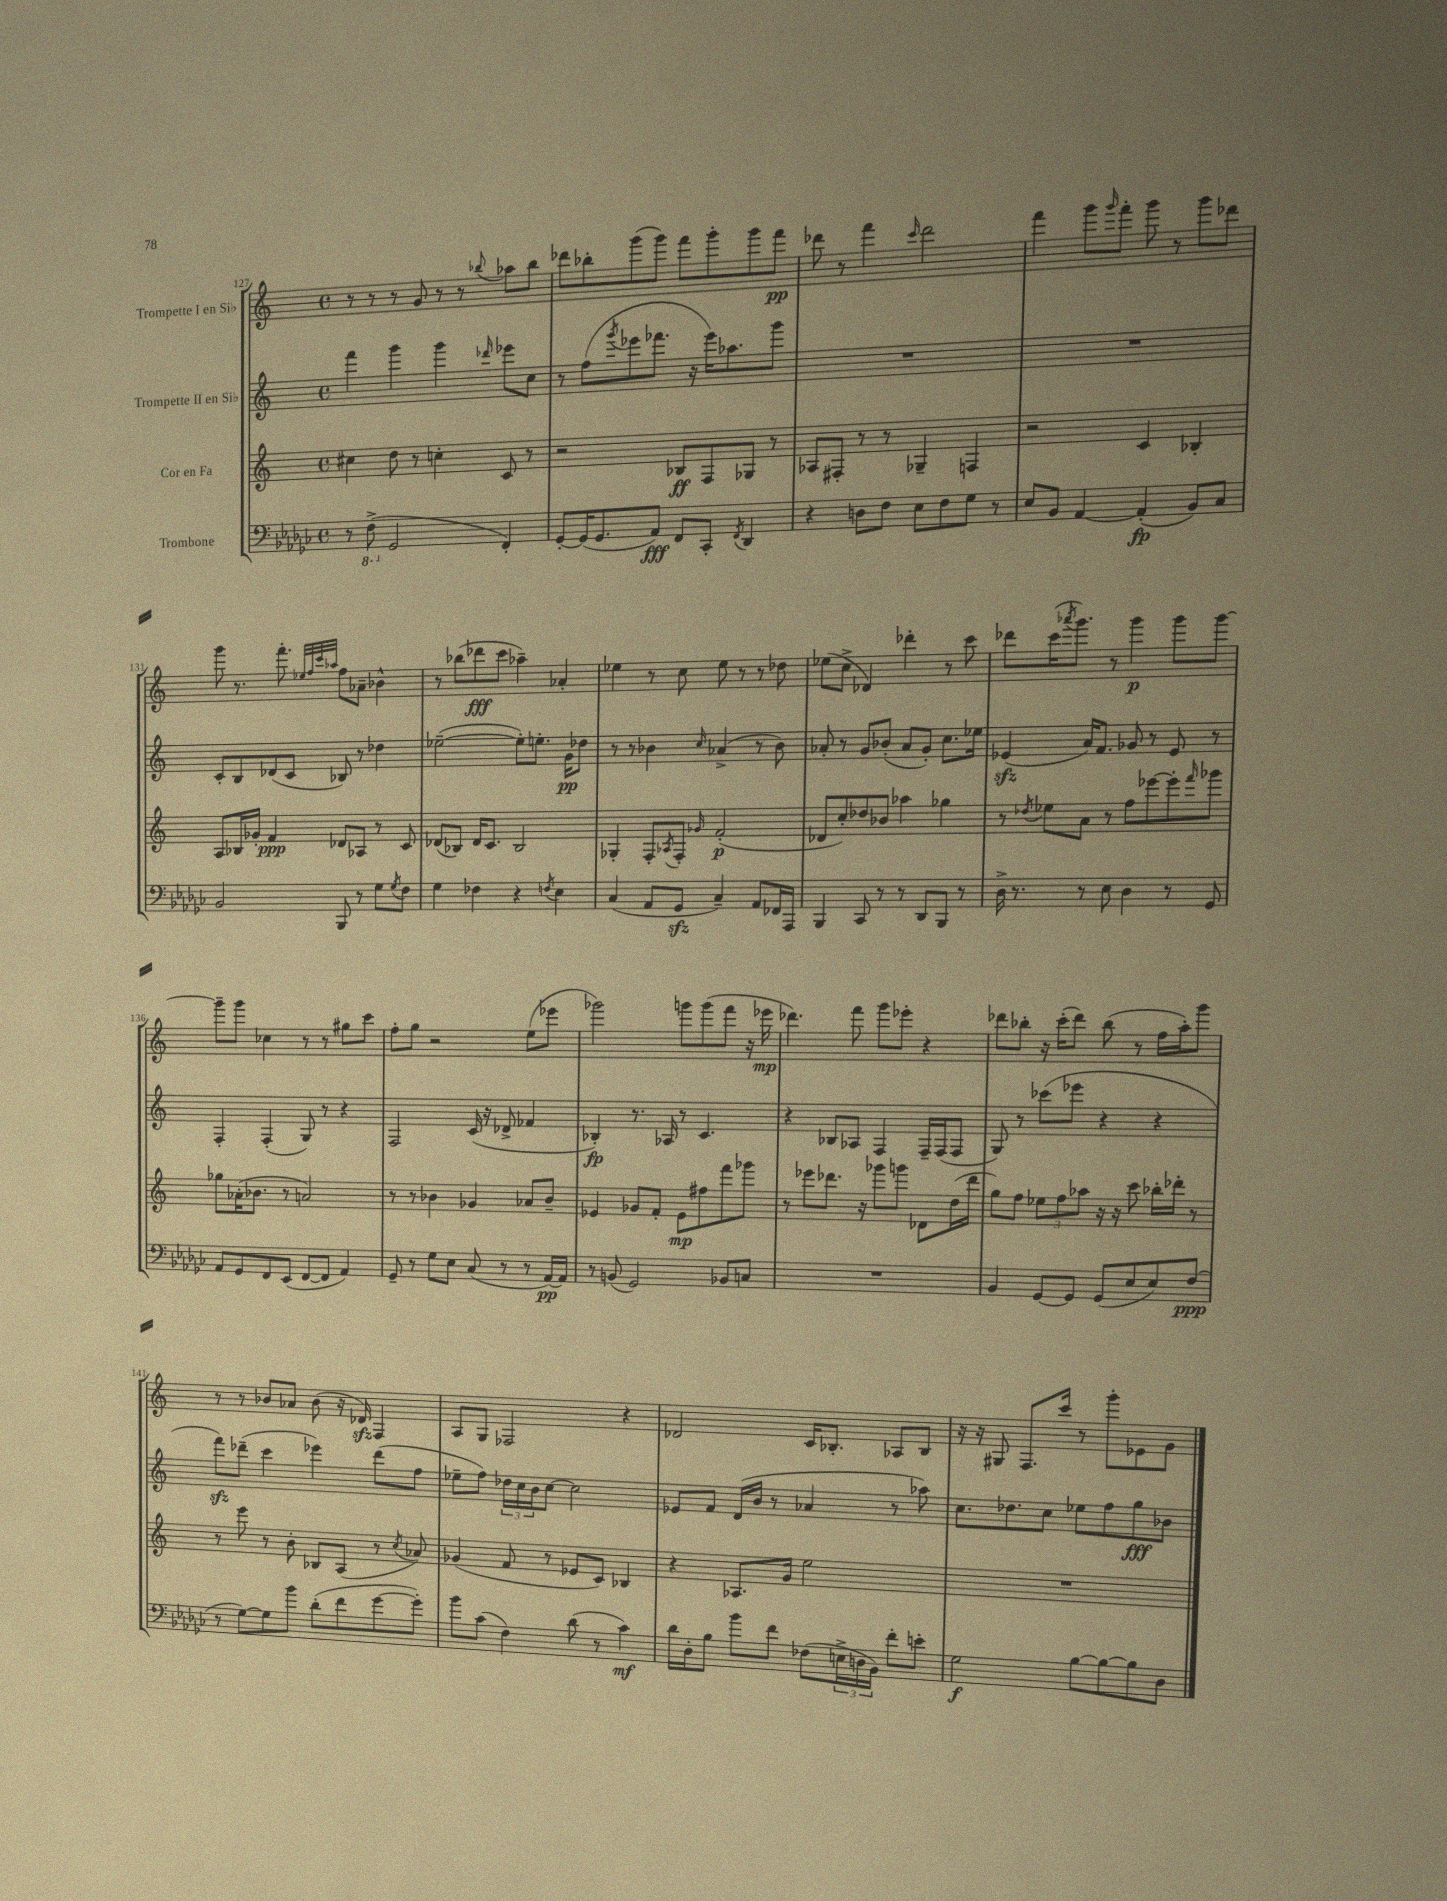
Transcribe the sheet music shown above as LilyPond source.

<<
\new StaffGroup <<
\new Staff = "s0" \with { instrumentName = "Trompette I en Sib" } {
    \clef treble \key c \major \defaultTimeSignature \time 4/4
    r8 r8 r8 g'8 r8 r8 \appoggiatura { bes''8 } aes''8 bes''8 |
    des'''8 bes''8-. g'''8( g'''8) f'''8 g'''8-. g'''8 f'''8\pp |
    des'''8 r8 f'''4 \grace { c'''16 } des'''2 |
    f'''4 g'''8 \grace { g'''16 } f'''8-. g'''8 r8 g'''8 des'''8 |
    g'''8 r8. f'''8.-. \grace { ees''32 f''32 c'''32 aes''32 } f''8 aes'8-- bes'4-^ |
    r8 bes''8( des'''8\fff c'''8 aes''4--) aes'4-. |
    ees''4 r8 c''8 ees''8 r8 r8 des''8 |
    ees''8( c''8-> des'4) des'''4-. r8 c'''8 |
    des'''8 c'''16( \acciaccatura { aes'''8 } g'''8.) r8 g'''4\p g'''8 g'''8~ |
    g'''8-- g'''8 ces''4 r8 r8 gis''8 c'''8 |
    f''8-. g''8 r2 e''8( ees'''8 |
    ges'''2) g'''8 g'''8( f'''8 r16 ees'''16\mp |
    des'''4.) f'''8 g'''8 ees'''8-. r4 |
    des'''8 bes''8-. r16 c'''16-.( des'''8) bes''8( r8 f''16 a''16-.) g'''8 |
    r8 r8 bes'8 aes'8 bes'8( r16 des'16\sfz) f4 |
    a8 g8 fes2 r4 |
    des'2 c'16 bes8.-. aes8 bes8 |
    r16 r16 gis8 f8. c'''16 r8 g'''8-. ees'8 g'8 \bar "|." |
}
\new Staff = "s1" \with { instrumentName = "Trompette II en Sib" } {
    \clef treble \key c \major \defaultTimeSignature \time 4/4
    f'''4 g'''4 g'''4 \grace { des'''16 } ees'''8 c''8 |
    r8 f''8( \acciaccatura { g'''8 } ees'''8 fes'''8. r16 ees'''16) aes''8. g'''8 |
    R1 |
    R1 |
    c'8-. b8 des'8( c'8 bes8) r8 des''4 |
    ees''2~--( ees''8-.) e''8.-. g'16\pp des''8 |
    r8 r8 bes'4 \grace { c''16 } aes'4->( r8 bes'8) |
    aes'8-. r8 g'8 bes'8-.( aes'8 g'8-.) c''8. ees''16 |
    ees'4\sfz( a'16) f'8. ges'8 r8 ees'8 r8 |
    f4-. f4-.( g8) r8 r4 |
    f2 c'16( r16 des'8-> fes'4 |
    bes4-.\fp) r8. aes16 r8 c'4. |
    r4 bes8 aes8 f4 f16-- f16( f8 |
    g8) r8 ces'''8( ees'''8 r4 r4 |
    f'''8\sfz) des'''8--( c'''4 ees'''4) des'''8( f''8 |
    ees''8-- f''8) \tuplet 3/2 { des''16 c''16 b'16 } c''8~ c''2 |
    ees'8 f'8 d'16( b'16 r8 aes'4 r8 aes''8) |
    c''8. des''8. c''8 ees''8 f''8 g''8\fff bes'8 \bar "|." |
}
\new Staff = "s2" \with { instrumentName = "Cor en Fa" } {
    \clef treble \key c \major \defaultTimeSignature \time 4/4
    cis''4 d''8 r8 c''4-. c'8 r8 |
    r2 bes8\ff f8 ges8 r8 |
    aes8 fis8-. r8 r8 ges4-- f4 |
    r2 c'4 bes4-. |
    a8 bes16 ges'16-. f'4\ppp des'8 aes8 r8 c'8 |
    des'8( bes8) des'16 c'8. bes2 |
    ges4-. f8-. \acciaccatura { aes8 } f8-. \grace { ges'16 } f'2-.\p( |
    des'8 c''8-.) des''8 bes'8 aes''4 ges''4 |
    r8 \acciaccatura { des''8 } ees''8 a'8 r8 f''8 ees'''8~ ees'''8-. \grace { f'''16 } ges'''8 |
    ges''8 aes'16-.( bes'8. r8 a'2) |
    r8 r8 bes'4 ges'4 aes'8 bes'8-- |
    ees'4 ges'8 f'8-. ees'8\mp fis''8 f'''8 ges'''8 |
    r8 ees'''8 des'''8. r16 ges'''8 g'''8 des'8 d''16( des'''16 |
    g''8) f''8 \tuplet 3/2 { ees''8 f''8 aes''8 } r16 r16 c'''8 bes''16-. des'''16-. r8 |
    r8 e'''8 r8 b'8-. bes8 a8( r8 \acciaccatura { c''8 } aes'8) |
    ges'4( f'8 r8 ees'8 c'8) bes4 |
    r4 aes8. g'16 e''2 |
    R1 \bar "|." |
}
\new Staff = "s3" \with { instrumentName = "Trombone" } {
    \clef bass \key ges \major \defaultTimeSignature \time 4/4
    r8 \ottava #-1 f,8->( \ottava #0 ges,2 f,4-.) |
    ges,8~-. ges,16( ges,8. aes,8\fff) f,8 ces,8-. \acciaccatura { f,8 } des,4 |
    r4 d8 f8 ees8 f8 ges8 r8 |
    ees8 bes,8 aes,4~ aes,4-.\fp( bes,8) ces8 |
    bes,2 bes,,8 r8 ges8 \acciaccatura { ges8 } f8 |
    ges4 fes4 r4 \acciaccatura { f8 } ees4 |
    ces4( aes,8 ges,8\sfz ces4--) aes,8 fes,16 aes,,16 |
    bes,,4 ces,8 r8 r8 des,8 bes,,8 r8 |
    des16-> r8. r8 ees8 des4 r8 ges,8 |
    aes,8 ges,8 f,8 ees,8( f,8~ f,8 aes,4) |
    ges,8-- r8 ges8 ees8 ces8( r8 r8 aes,16~\pp) aes,16 |
    r8 b,8( ges,2) bes,8 c8 |
    R1 |
    bes,4 ges,8~ ges,8 ges,8( ees8 ees8) f8\ppp( |
    r8 ges8~) ges8 bes'8 des'8-.( f'8 ges'8~ ges'8-.) |
    bes'8 ces'8( f4) des'8( r8 ces'4\mf) |
    des'16 des16-. bes8 bes'8 f'8 fes8( \tuplet 3/2 { e16-> d16 bes,16) } f'8-. e'8-. |
    ges2\f bes8~ bes8~ bes8 des8 \bar "|." |
}
>>
>>
\layout { \context { \Score currentBarNumber = #127 } }
